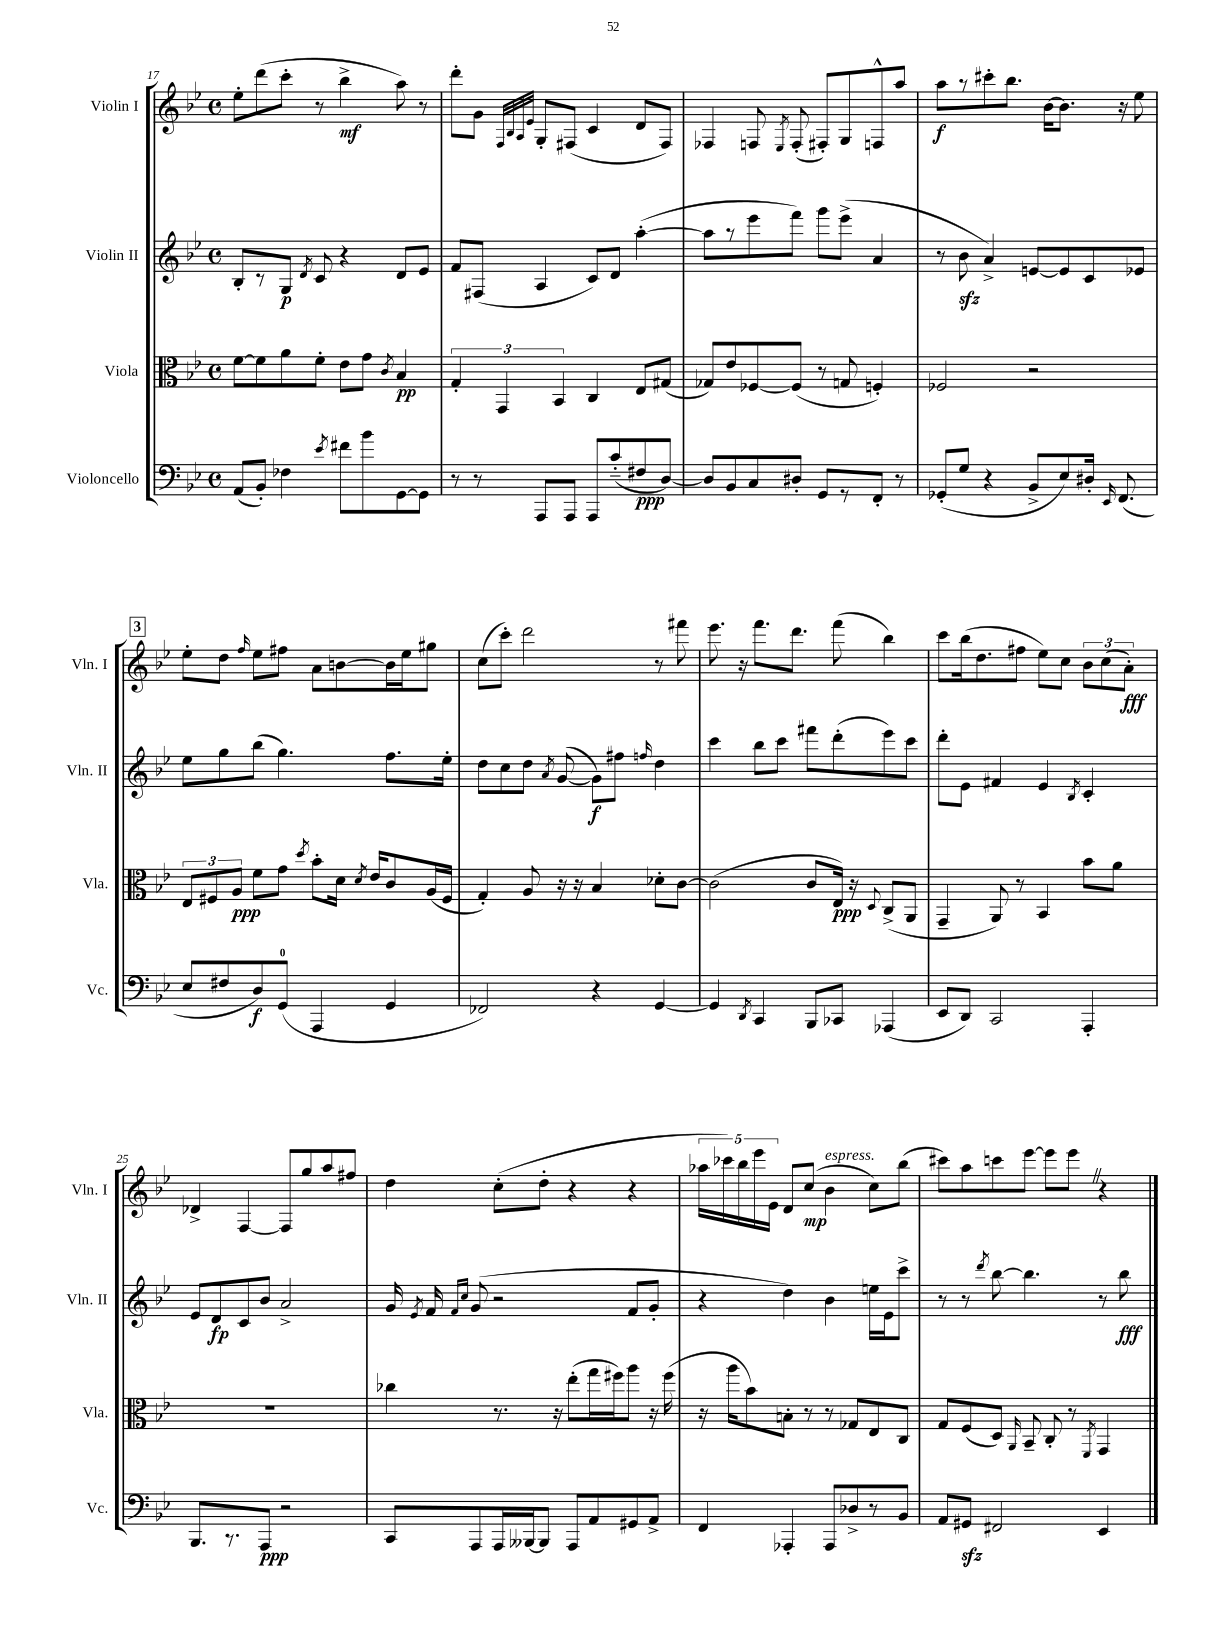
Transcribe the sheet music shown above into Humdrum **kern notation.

**kern	**dynam	**kern	**dynam	**kern	**dynam	**kern	**dynam
*part4	*part4	*part3	*part3	*part2	*part2	*part1	*part1
*staff4	*staff4	*staff3	*staff3	*staff2	*staff2	*staff1	*staff1
*I"Violoncello	*	*I"Viola	*	*I"Violin II	*	*I"Violin I	*
*I'Vc.	*	*I'Vla.	*	*I'Vln. II	*	*I'Vln. I	*
*clefF4	*	*clefC3	*	*clefG2	*	*clefG2	*
*k[b-e-]	*	*k[b-e-]	*	*k[b-e-]	*	*k[b-e-]	*
*M4/4	*	*M4/4	*	*M4/4	*	*M4/4	*
*met(c)	*	*met(c)	*	*met(c)	*	*met(c)	*
=17	=17	=17	=17	=17	=17	=17	=17
(8AA/L	.	[8f\L	.	8B-'/L	.	8ee-'\L	.
8BB-'/J)	.	8f\]	.	8r	.	(8ddd\	.
4F-X\	.	8a\	.	8G/J	p	8ccc'\J	.
.	.	.	.	8qd/	.	.	.
.	.	8f'\J	.	8c/	.	8r	.
8qe-/	.	.	.	.	.	.	.
8f#X\L	.	8e-\L	.	4r	.	4bb-^\	mf
8b-\	.	8g\J	.	.	.	.	.
.	.	8qc/	.	.	.	.	.
[8GG\	.	4B-/	pp	8d/L	.	8aa\)	.
8GG\J]	.	.	.	8e-/J	.	8r	.
=18	=18	=18	=18	=18	=18	=18	=18
8r	.	6G'/	.	8f/L	.	8ddd'\L	.
8r	.	.	.	(8F#X/J	.	8g\J	.
.	.	6GG/	.	.	.	.	.
.	.	.	.	.	.	32qqF/LLL	.
.	.	.	.	.	.	32qqB-/	.
.	.	.	.	.	.	32qqA/	.
.	.	.	.	.	.	32qqe-/JJJ	.
8AAA/L	.	.	.	4A/	.	8G'/L	.
.	.	6BB-/	.	.	.	.	.
8AAA/J	.	.	.	.	.	(8F#X/J	.
8AAA/L	.	4C/	.	8c/L)	.	4c/	.
(8c/	.	.	.	8d/J	.	.	.
8F#X/	ppp	8E-/L	.	([4aa'\	.	8d/L	.
[8D/J)	.	(8G#X/J	.	.	.	8F#/J)	.
=19	=19	=19	=19	=19	=19	=19	=19
8D/L]	.	8G-X/L)	.	8aa\L]	.	4F-X/	.
8BB-/	.	8e-/	.	8r	.	.	.
8C/	.	[8F-X/	.	8eee-\	.	8Fn/	.
.	.	.	.	.	.	8qE-/	.
8D#X'/J	.	(8F-/J]	.	8fff\J)	.	(8F'/	.
8GG/L	.	8r	.	8ggg\L	.	8F#X'/L)	.
8r	.	8Gn/	.	(8eee-^\J	.	8G/	.
8FF'/J	.	4Fn'/)	.	4a/	.	8Fn^^/	.
8r	.	.	.	.	.	8aa/J	.
=20	=20	=20	=20	=20	=20	=20	=20
(8GG-X'/L	.	2F-X/	.	8r	.	8aa\L	f
8G/J	.	.	.	8b-zz\	.	8r	.
4r	.	.	.	4a^/)	.	8ccc#X'\	.
.	.	.	.	.	.	8.bb-\J	.
8BB-^/L	.	2r	.	[8en/L	.	.	.
.	.	.	.	.	.	[16b-\KL	.
8E-/)	.	.	.	8e/]	.	8.b-\J]	.
16D#X'/Jk	.	.	.	8c/	.	.	.
16qqEE-/	.	.	.	.	.	.	.
(8.FF/	.	.	.	.	.	16r	.
.	.	.	.	8e-X/J	.	8ee-\	.
!!LO:LB:g=z
!!LO:REH:place=s1:t=3
=21	=21	=21	=21	=21	=21	=21	=21
8E-/L	.	12E-/L	.	8ee-\L	.	8ee-'\L	.
.	.	12F#X/	.	.	.	.	.
8F#X/	.	.	.	8gg\	.	8dd\J	.
.	.	12A/J	ppp	.	.	.	.
.	.	.	.	.	.	16qqff/	.
8D/)	f	8f\L	.	(8bb-\J	.	8ee-\L	.
(8GG/J	.	8g\J	.	4.gg\)	.	8ff#X\J	.
.	.	8qdd/	.	.	.	.	.
4AAA/	.	8b-'\L	.	.	.	8a\L	.
.	.	16d\Jk	.	.	.	[8bn\	.
.	.	8qd/	.	.	.	.	.
.	.	16e-/KL	.	.	.	.	.
4GG/	.	8c/	.	8.ff\L	.	16b\L]	.
.	.	.	.	.	.	16ee-\J	.
.	.	(16A/L	.	.	.	8gg#X\J	.
.	.	16F#/JJ	.	16ee-'\Jk	.	.	.
=22	=22	=22	=22	=22	=22	=22	=22
2FF-X/)	.	4G'/)	.	8dd\L	.	(8cc\L	.
.	.	.	.	8cc\	.	8ccc'\J)	.
.	.	8A/	.	8dd\J	.	2ddd\	.
.	.	.	.	8qa/	.	.	.
.	.	16r	.	([8g/	.	.	.
.	.	16r	.	.	.	.	.
4r	.	4B-/	.	8g\L])	f	.	.
.	.	.	.	8ff#X\J	.	.	.
.	.	.	.	16qqffn/	.	.	.
[4GG/	.	8d-X'\L	.	4dd\	.	8r	.
.	.	[8c\J	.	.	.	8fff#X\	.
=23	=23	=23	=23	=23	=23	=23	=23
4GG/]	.	(2c\]	.	4ccc\	.	8.eee-\	.
.	.	.	.	.	.	16r	.
8qDD/	.	.	.	.	.	.	.
4CC/	.	.	.	8bb-\L	.	8.fff\L	.
.	.	.	.	8ccc\J	.	.	.
.	.	.	.	.	.	8.ddd\J	.
8BBB-/L	.	8c/L	.	8fff#X\L	.	.	.
8CC-X/J	.	16E-/Jk)	ppp	(8ddd'\	.	(8fff\	.
.	.	16r	.	.	.	.	.
.	.	8qqD/	.	.	.	.	.
(4AAA-X/	.	(8C^/L	.	8eee-\)	.	4bb-\)	.
.	.	8AA/J	.	8ccc\J	.	.	.
=24	=24	=24	=24	=24	=24	=24	=24
8EE-/L	.	4GG~/	.	8ddd'\L	.	8ccc\L	.
8DD/J)	.	.	.	8e-\J	.	(16bb-\k	.
.	.	.	.	.	.	8.dd\	.
2CC/	.	8AA/)	.	4f#X/	.	.	.
.	.	8r	.	.	.	8ff#X\J	.
.	.	4BB-/	.	4e-/	.	8ee-\L)	.
.	.	.	.	.	.	8cc\J	.
.	.	.	.	8qB-/	.	.	.
4AAA'/	.	8b-\L	.	4c'/	.	12b-\L	.
.	.	.	.	.	.	(12cc\	.
.	.	8a\J	.	.	.	.	.
.	.	.	.	.	.	12a'\J)	fff
!!LO:LB:g=z
=25	=25	=25	=25	=25	=25	=25	=25
8.BBB-/L	.	1r	.	8e-/L	.	4d-X^/	.
.	.	.	.	8d/	fp	.	.
8.r	.	.	.	.	.	.	.
.	.	.	.	8c/	.	[4F/	.
8AAA/J	ppp	.	.	8b-/J	.	.	.
2r	.	.	.	2a^/	.	8F/L]	.
.	.	.	.	.	.	8gg/	.
.	.	.	.	.	.	8aa/	.
.	.	.	.	.	.	8ff#X/J	.
=26	=26	=26	=26	=26	=26	=26	=26
8CC/L	.	4cc-X\	.	16g/	.	4dd\	.
.	.	.	.	8qe-/	.	.	.
.	.	.	.	16f/	.	.	.
.	.	.	.	16qqf/LL	.	.	.
.	.	.	.	16qqcc/JJ	.	.	.
8AAA/	.	.	.	(8g/	.	.	.
16AAA/L	.	8.r	.	2r	.	(8cc'\L	.
[16BBB--X/J	.	.	.	.	.	.	.
8BBB--/J]	.	.	.	.	.	8dd'\J	.
.	.	16r	.	.	.	.	.
8AAA/L	.	(8ee-'\L	.	.	.	4r	.
8AA/	.	16gg\L	.	.	.	.	.
.	.	16ff#X\J)	.	.	.	.	.
8GG#X/	.	8aa\J	.	8f/L	.	4r	.
8AA^/J	.	16r	.	8g'/J	.	.	.
.	.	(16ff#\	.	.	.	.	.
=27	=27	=27	=27	=27	=27	=27	=27
4FF/	.	16r	.	4r	.	20aa-X\LL	.
.	.	.	.	.	.	20ccc-X\)	.
.	.	16aa\KL	.	.	.	.	.
.	.	.	.	.	.	20bb-\	.
.	.	8b-\)	.	.	.	.	.
.	.	.	.	.	.	20eee-\	.
.	.	.	.	.	.	20e-\JJ	.
4AAA-X'/	.	8Bn'\J	.	4dd\)	.	8d/L	.
.	.	8r	.	.	.	(8cc/J	mp
!	!	!	!	!	!	!LO:TX:a:i:t=espress.	!
8AAA-/L	.	8r	.	4b-\	.	4b-\	.
8D-X^/	.	8G-X/L	.	.	.	.	.
8r	.	8E-/	.	16een\LL	.	8cc\L)	.
.	.	.	.	16e-\J	.	.	.
8BB-/J	.	8C/J	.	8ccc^\J	.	(8bb-\J	.
=28	=28	=28	=28	=28	=28	=28	=28
8AA/L	.	8G/L	.	8r	.	8ccc#X\L)	.
8GG#Xzz/J	.	(8F/	.	8r	.	8aa\	.
.	.	.	.	8qddd/	.	.	.
2FF#X/	.	8D/J)	.	[8bb-\	.	8cccn\	.
.	.	16qqAA/	.	.	.	.	.
.	.	8BB-~/	.	4.bb-\]	.	[8eee-\J	.
.	.	8C'/	.	.	.	8eee-\L]	.
.	.	8r	.	.	.	8eee-Z\J	.
.	.	8qFF/	.	.	.	.	.
4EE-/	.	4GG/	.	8r	.	4r	.
.	.	.	.	8bb-\	fff	.	.
==	==	==	==	==	==	==	==
*-	*-	*-	*-	*-	*-	*-	*-
